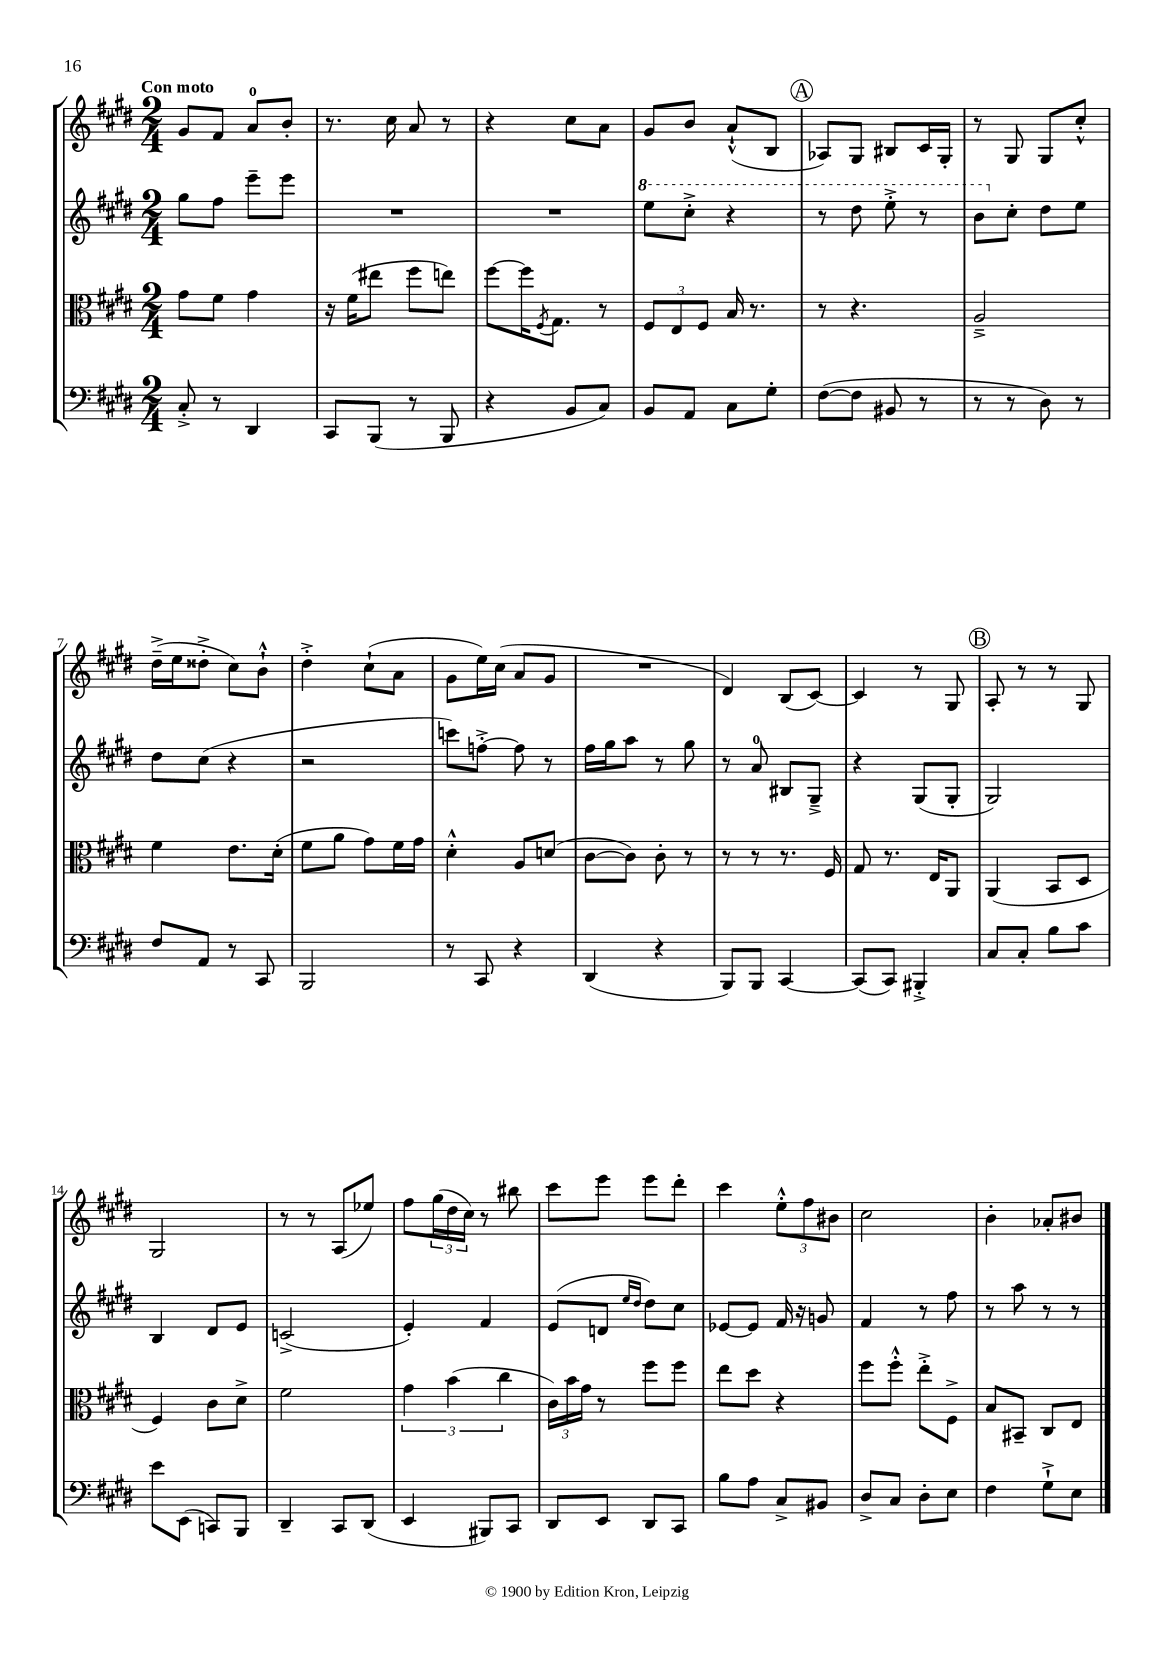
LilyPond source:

<<
\new StaffGroup <<
\new Staff = "s0" {
    \clef treble \key e \major \numericTimeSignature \time 2/4 \tempo "Con moto"
    gis'8 fis'8 a'8-0 b'8-. |
    r8. cis''16 a'8 r8 |
    r4 cis''8 a'8 |
    gis'8 b'8 a'8-!-^( b8 |
    \mark \markup { \circle "A" } aes8) gis8 bis8 cis'16 gis16-. |
    r8 gis8 gis8 cis''8-.-^ |
    dis''16--->( e''16 disis''8-.-> cis''8) b'8-!-^ |
    dis''4-.-> cis''8-!( a'8 |
    gis'8 e''16) cis''16( a'8 gis'8 |
    R2 |
    dis'4) b8( cis'8~) |
    cis'4 r8 gis8 |
    \mark \markup { \circle "B" } a8-. r8 r8 gis8 |
    gis2 |
    r8 r8 a8( ees''8) |
    fis''8 \tuplet 3/2 { gis''16( dis''16 cis''16) } r8 bis''8 |
    cis'''8 e'''8 e'''8 dis'''8-. |
    cis'''4 \tuplet 3/2 { e''8-.-^ fis''8 bis'8 } |
    cis''2 |
    b'4-. aes'8-. bis'8 \bar "|." |
}
\new Staff = "s1" {
    \clef treble \key e \major \numericTimeSignature \time 2/4
    gis''8 fis''8 e'''8-- e'''8 |
    R2 |
    R2 |
    \ottava #1 e'''8 cis'''8-.-> r4 |
    \mark \markup { \circle "A" } r8 dis'''8 e'''8-.-> r8 |
    b''8 \ottava #0 cis''8-. dis''8 e''8 |
    dis''8 cis''8( r4 |
    r2 |
    c'''8) f''8~-.-> f''8 r8 |
    fis''16 gis''16 a''8 r8 gis''8 |
    r8 a'8-0 bis8 gis8---> |
    r4 gis8( gis8-. |
    \mark \markup { \circle "B" } gis2) |
    b4 dis'8 e'8 |
    c'2->( |
    e'4-.) fis'4 |
    e'8( d'8 \grace { e''16 dis''16 } dis''8) cis''8 |
    ees'8~ ees'8 fis'16 r16 g'8 |
    fis'4 r8 fis''8 |
    r8 a''8 r8 r8 \bar "|." |
}
\new Staff = "s2" {
    \clef alto \key e \major \numericTimeSignature \time 2/4
    gis'8 fis'8 gis'4 |
    r16 fis'16( eis''8 fis''8 e''8) |
    fis''8~ fis''16 \acciaccatura { fis8 } gis8. r8 |
    \tuplet 3/2 { fis8 e8 fis8 } b16 r8. |
    \mark \markup { \circle "A" } r8 r4. |
    a2---> |
    fis'4 e'8. dis'16-.( |
    fis'8 a'8 gis'8) fis'16 gis'16 |
    dis'4-.-^ a8 d'8( |
    cis'8~ cis'8) cis'8-. r8 |
    r8 r8 r8. fis16 |
    gis8 r8. e16 a,8 |
    \mark \markup { \circle "B" } a,4( b,8 dis8 |
    fis4) cis'8 dis'8-> |
    fis'2 |
    \tuplet 3/2 { gis'4 b'4( cis''4 } |
    \tuplet 3/2 { cis'16) b'16 gis'16 } r8 fis''8 fis''8 |
    e''8 dis''8 r4 |
    fis''8 fis''8-.-^ e''8-.-> fis8-> |
    b8 bis,8-- cis8 e8 \bar "|." |
}
\new Staff = "s3" {
    \clef bass \key e \major \numericTimeSignature \time 2/4
    cis8-.-> r8 dis,4 |
    cis,8 b,,8( r8 b,,8 |
    r4 b,8 cis8) |
    b,8 a,8 cis8 gis8-. |
    \mark \markup { \circle "A" } fis8~( fis8 bis,8 r8 |
    r8 r8 dis8) r8 |
    fis8 a,8 r8 cis,8 |
    b,,2 |
    r8 cis,8 r4 |
    dis,4( r4 |
    b,,8) b,,8 cis,4~ |
    cis,8( cis,8) bis,,4-.-> |
    \mark \markup { \circle "B" } cis8 cis8-. b8 cis'8 |
    e'8 e,8( c,8) b,,8 |
    dis,4-- cis,8 dis,8( |
    e,4 bis,,8) cis,8 |
    dis,8 e,8 dis,8 cis,8 |
    b8 a8 cis8-> bis,8 |
    dis8-> cis8 dis8-. e8 |
    fis4 gis8-!-> e8 \bar "|." |
}
>>
>>
